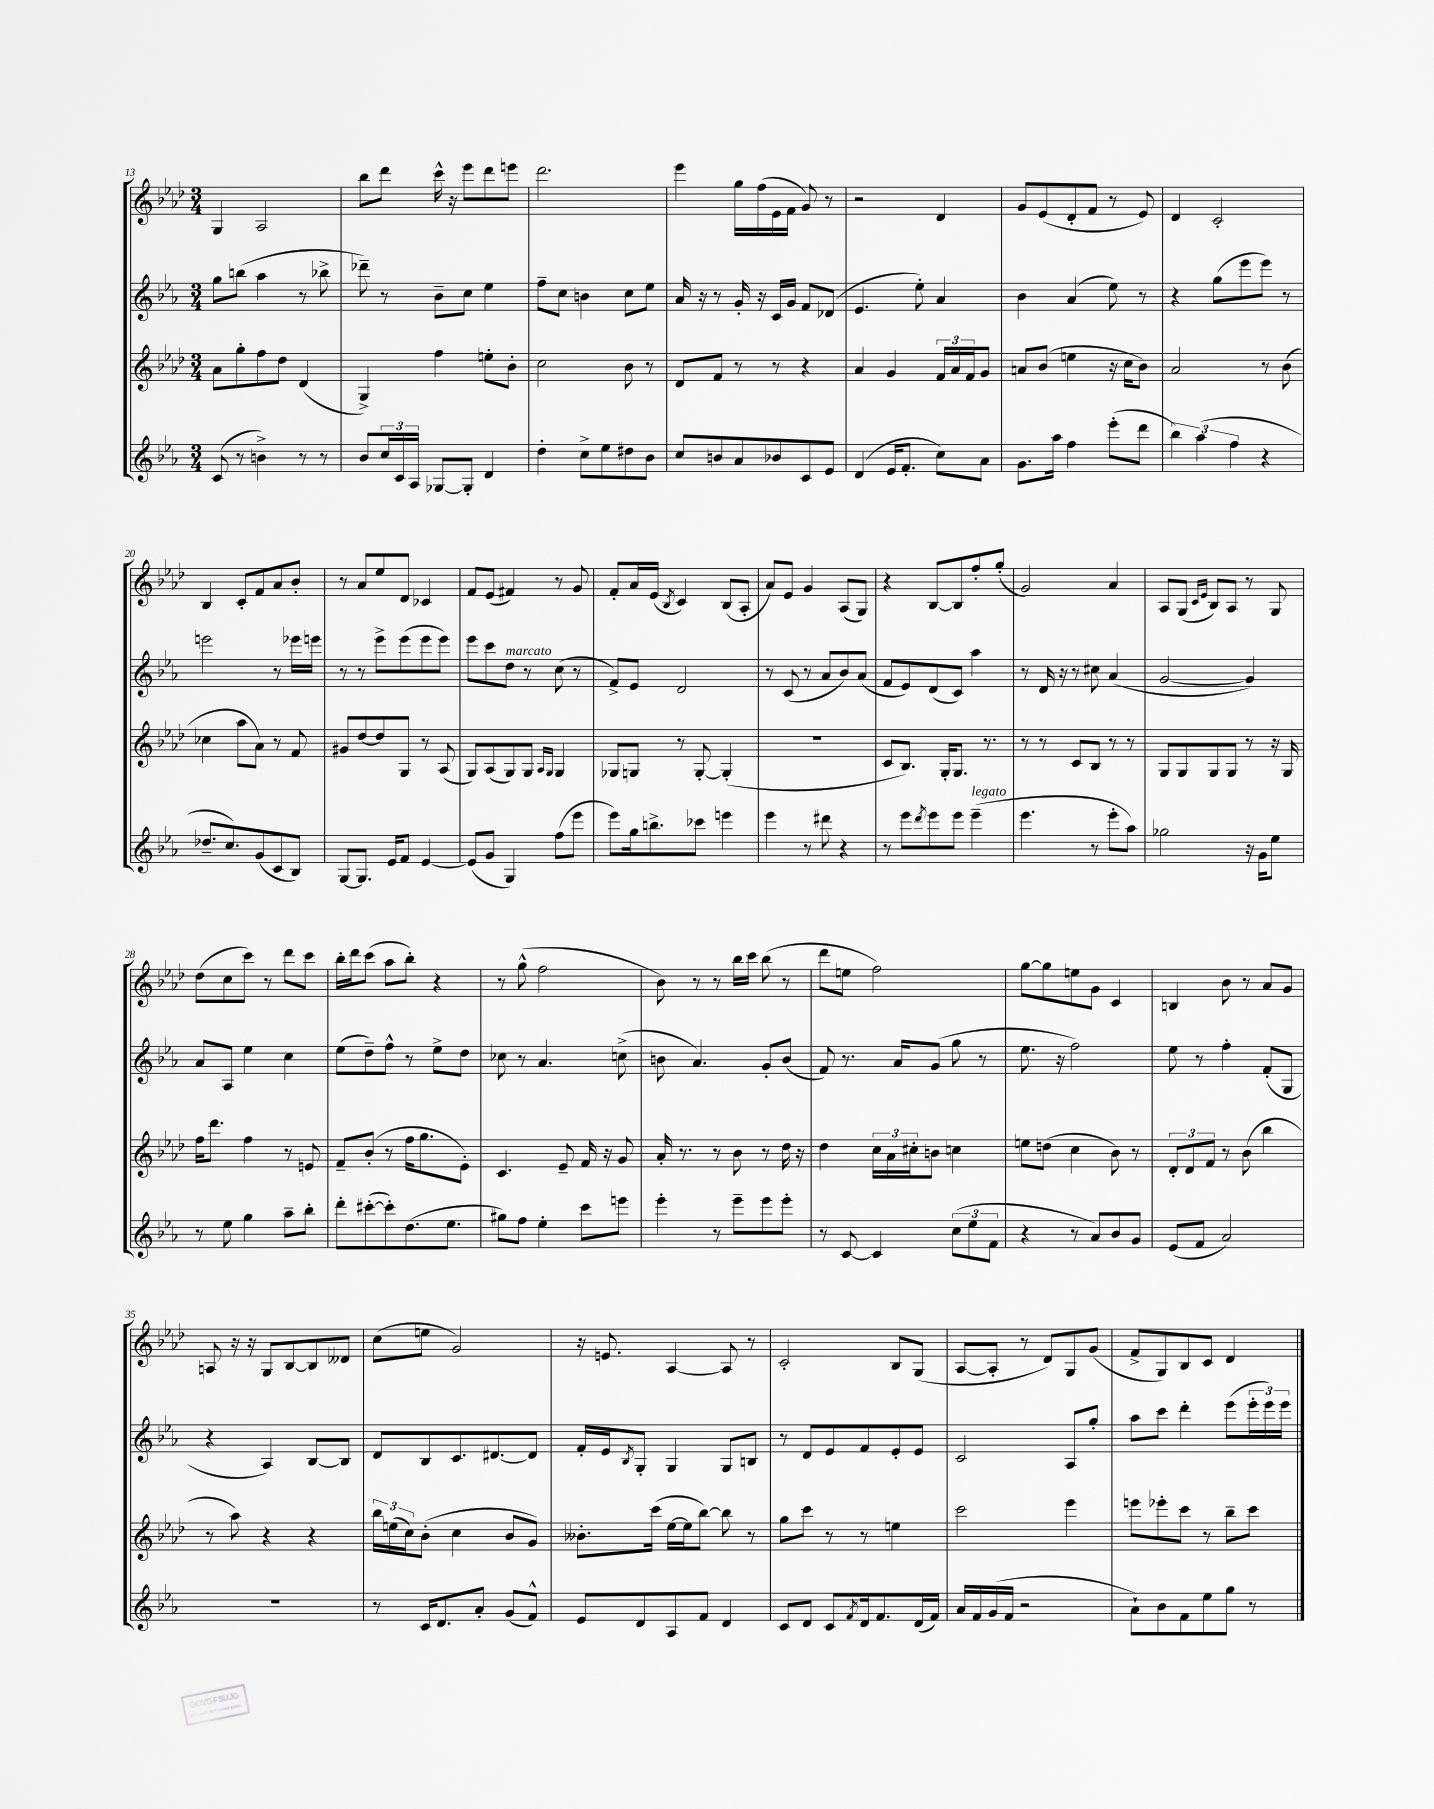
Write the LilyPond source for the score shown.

<<
\new StaffGroup <<
\new Staff = "s0" {
    \clef treble \key aes \major \numericTimeSignature \time 3/4
    g4 aes2 |
    bes''8 des'''8 c'''16-^ r16 ees'''8 des'''8 e'''8 |
    des'''2. |
    ees'''4 g''16 f''16( ees'16 f'16 g'8) r8 |
    r2 des'4 |
    g'8 ees'8( des'8-. f'8 r8 ees'8) |
    des'4 c'2-. |
    bes4 c'8-. f'8 aes'8 bes'8-. |
    r8 aes'8 ees''8 des'8 ces'4 |
    f'8 ees'8( fis'4) r8 g'8 |
    f'8-. aes'16 ees'16( \acciaccatura { bes8 } c'4) bes8( aes8-. |
    aes'8) ees'8 g'4 aes8( g8) |
    r4 bes8~ bes8 f''8-. g''8-.( |
    g'2) aes'4 |
    aes8 g8( \grace { c'16 ees'16 } bes8) aes8 r8 g8 |
    des''8( c''8 c'''8) r8 des'''8 c'''8 |
    bes''16-. des'''16 c'''8( aes''8 bes''8-.) r4 |
    r8 g''8-^( f''2 |
    bes'8) r8 r8 bes''16 c'''16 bes''8( r8 |
    des'''8 e''8 f''2) |
    g''8~ g''8 e''8 g'8 c'4 |
    b4 bes'8 r8 aes'8 g'8 |
    a8 r16 r16 g8 bes8~ bes8 deses'8 |
    c''8( e''8 g'2) |
    r16 e'8. aes4~ aes8 r8 |
    c'2-. bes8 g8( |
    aes8~ aes8-. r8 des'8) g8 g'8( |
    f'8-> g8) bes8 c'8 des'4 \bar "|." |
}
\new Staff = "s1" {
    \clef treble \key ees \major \numericTimeSignature \time 3/4
    g''8 b''8( aes''4 r8 bes''8-> |
    des'''8--) r8 bes'8-- c''8 ees''4 |
    f''8-- c''8 b'4 c''8 ees''8 |
    aes'16 r16 r8 g'16-. r16 c'16 g'16 f'8 des'8( |
    ees'4. ees''8-.) aes'4 |
    bes'4 aes'4( ees''8) r8 |
    r4 g''8( ees'''8 ees'''8) r8 |
    e'''2 r8 ees'''16 e'''16 |
    r8 r8 ees'''8-> ees'''8( ees'''8 ees'''8) |
    ees'''8 c'''8 d''8^\markup { \italic "marcato" } r8 c''8( r8 |
    f'8->) ees'8 d'2 |
    r8 c'8( r8 aes'8 bes'8) aes'8( |
    f'8 ees'8) d'8( c'8) aes''4 |
    r8 d'16 r16 r8 cis''8 aes'4( |
    g'2~ g'4) |
    aes'8 aes8 ees''4 c''4 |
    ees''8( d''8--) f''8-^ r8 ees''8-> d''8 |
    ces''8 r8 aes'4. c''8->( |
    b'8 aes'4.) g'8-. b'8( |
    f'8) r8. aes'16 g'8( g''8 r8 |
    ees''8. r16 f''2) |
    ees''8 r8 f''4-. f'8-.( g8 |
    r4 aes4) bes8~ bes8 |
    d'8 bes8 c'8. dis'8.~ dis'8 |
    f'16-. ees'16 \acciaccatura { bes8 } g8-. g4 g8 b8 |
    r8 d'8 ees'8 f'8 ees'8-. ees'8 |
    c'2 aes8 g''8-. |
    aes''8 c'''8 d'''4-. ees'''8( \tuplet 3/2 { ees'''16-. ees'''16) ees'''16 } \bar "|." |
}
\new Staff = "s2" {
    \clef treble \key aes \major \numericTimeSignature \time 3/4
    aes'8 g''8-. f''8 des''8 des'4( |
    g4->) f''4 e''8-. bes'8-. |
    c''2 bes'8 r8 |
    des'8 f'8 r8 r8 r4 |
    aes'4 g'4 \tuplet 3/2 { f'16 aes'16 f'16 } g'8 |
    a'8 bes'8( e''4 r16 c''16 bes'8) |
    aes'2 r8 bes'8( |
    ces''4 aes''8 aes'8) r8 f'8 |
    gis'8 des''8~ des''8 g8 r8 aes8( |
    g8) aes8( g8) g8 \grace { aes16 g16 } g4 |
    ges8 g8 r8 g8~-. g4-.( |
    R2. |
    c'8 bes8.) g16-. g8. r8. |
    r8 r8 c'8 bes8 r8 r8 |
    g8 g8 g8 g8 r8 r16 g16 |
    f''16 des'''8. f''4 r8 e'8 |
    f'8-- bes'8-.( r8 f''16 g''8. ees'8-.) |
    c'4. ees'8-- f'16 r16 g'8 |
    aes'16-. r8. r8 bes'8 r8 des''16 r16 |
    des''4 \tuplet 3/2 { c''16 aes'16 cis''16-. } b'8 c''4 |
    e''8 d''8( c''4 bes'8) r8 |
    \tuplet 3/2 { des'8-. des'8 f'8 } r8 bes'8( bes''4 |
    r8 aes''8) r4 r4 |
    \tuplet 3/2 { bes''16 e''16( c''16) } bes'8-.( c''4 bes'8 g'8) |
    beses'8.-. c'''16( ees''16~ ees''16 bes''8~) bes''8 r8 |
    g''8 c'''8 r8 r8 e''4 |
    c'''2 ees'''4 |
    e'''8 ees'''8-. c'''8 r8 bes''8-- c'''8 \bar "|." |
}
\new Staff = "s3" {
    \clef treble \key ees \major \numericTimeSignature \time 3/4
    c'8( r8 b'4->) r8 r8 |
    bes'8 \tuplet 3/2 { c''16 c'16 aes16 } ges8~ ges8-. d'4 |
    d''4-. c''8-> ees''8 dis''8 bes'8 |
    c''8 b'8 aes'8 bes'8 c'8 ees'8 |
    d'4( ees'16 f'8.-. c''8) aes'8 |
    g'8. aes''16 f''4 ees'''8-.( d'''8 |
    \tuplet 3/2 { bes''4) aes''4( f''4 } r4 |
    des''8.-- c''8.) g'8( c'8 bes8) |
    g8~ g8. ees'16 f'8 ees'4~ |
    ees'8( g'8 g4) f''8( ees'''8 |
    ees'''8) g''16 b''8.-> ces'''8 e'''4 |
    ees'''4 r8 dis'''8 r4 |
    r8 ees'''8 \acciaccatura { d'''8 } ees'''8 ees'''8 ees'''4--^\markup { \italic "legato" }( |
    ees'''4. r8 ees'''8-. aes''8) |
    ges''2 r16 g'16 ees''8 |
    r8 ees''8 g''4 aes''8-- bes''8-. |
    d'''8-. cis'''8~-.( cis'''8-.) d''8.( ees''8. |
    gis''8) f''8 ees''4-. c'''8 e'''8 |
    ees'''4-. r8 ees'''8-- ees'''8 ees'''8-. |
    r8 c'8~ c'4 \tuplet 3/2 { c''8( ees''8 f'8 } |
    r4 r8 aes'8) bes'8 g'8 |
    ees'8( f'8 aes'2) |
    R2. |
    r8 c'16 d'8. aes'8-. g'8( f'8-^) |
    ees'8 d'8 aes8 f'8 d'4 |
    c'8 d'8 c'8 \acciaccatura { f'8 } d'16 f'8. d'16( f'16) |
    aes'16 f'16 g'16( f'16 r2 |
    aes'8-!) bes'8 f'8 ees''8 g''8 r8 \bar "|." |
}
>>
>>
\layout { \context { \Score currentBarNumber = #13 } }
